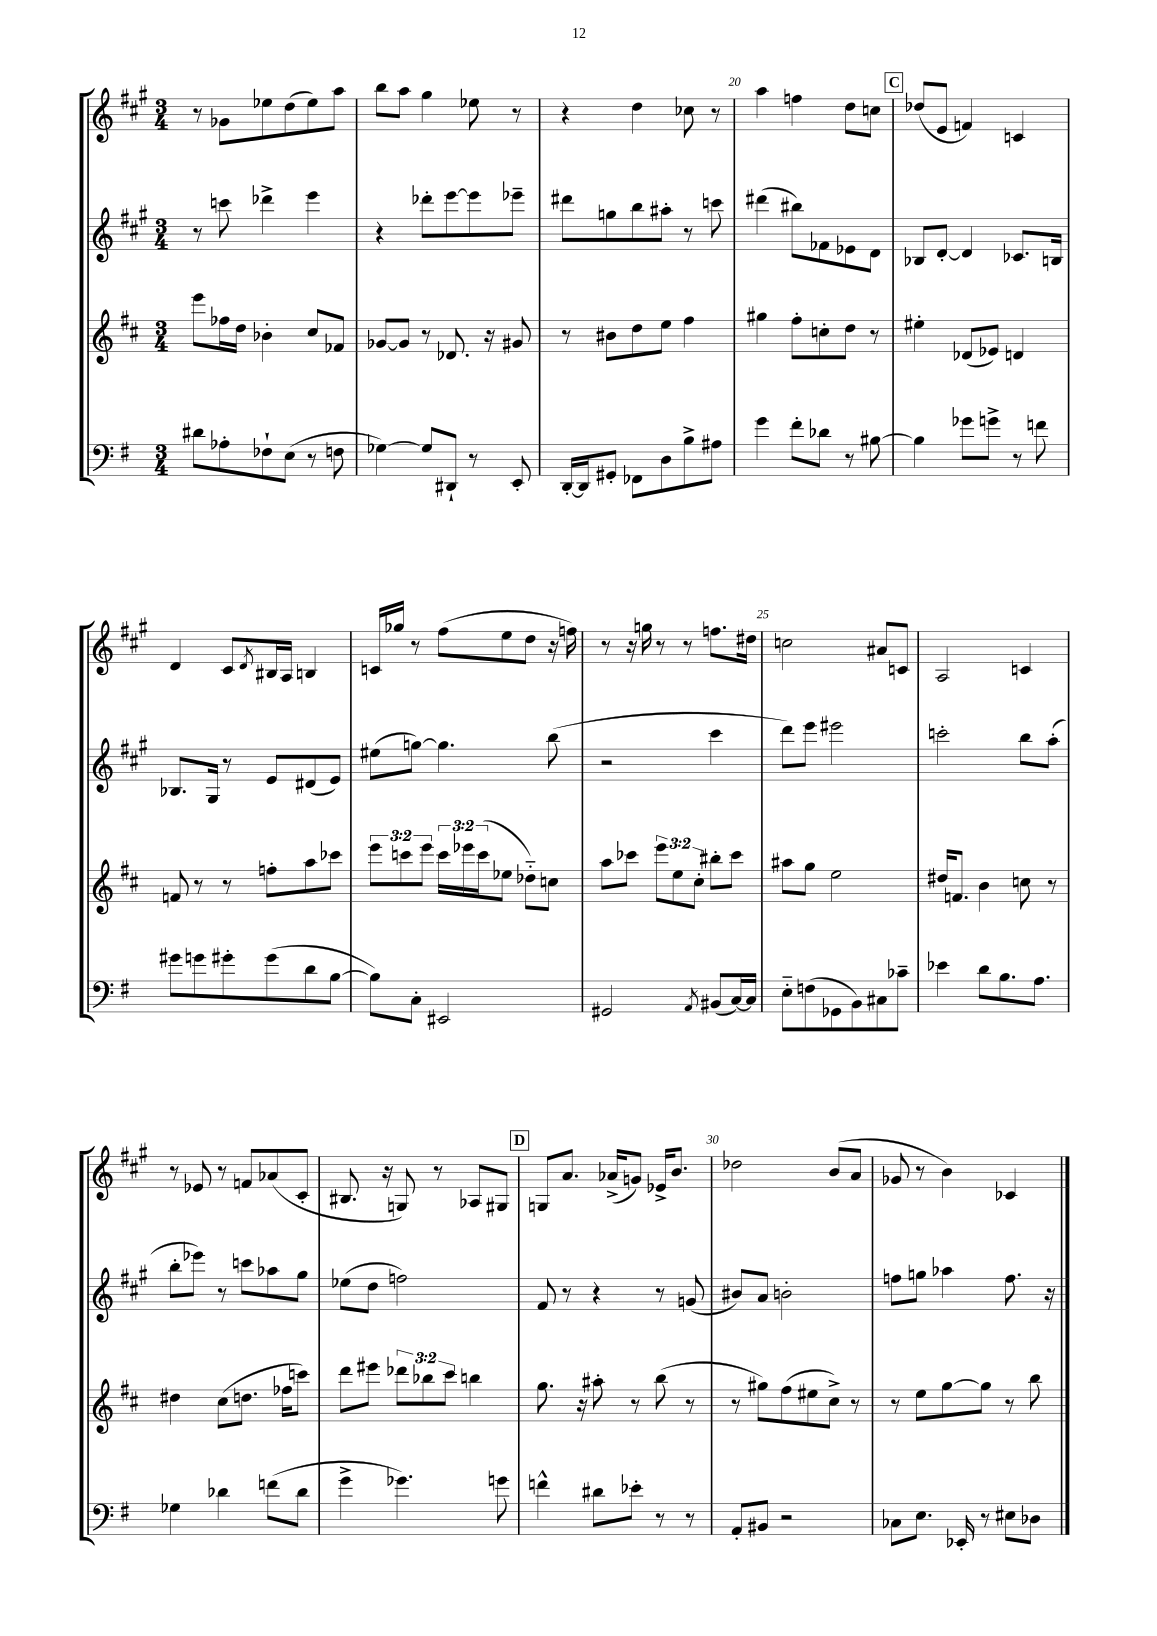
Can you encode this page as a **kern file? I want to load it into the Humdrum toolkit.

**kern	**kern	**kern	**kern
*part4	*part3	*part2	*part1
*staff4	*staff3	*staff2	*staff1
*clefF4	*clefG2	*clefG2	*clefG2
*k[f#]	*k[f#c#]	*k[f#c#g#]	*k[f#c#g#]
*M3/4	*M3/4	*M3/4	*M3/4
=17	=17	=17	=17
8d#X\L	8eee\L	8r	8r
8A-X'\	16ff-X\L	8cccn\	8g-X\L
.	16dd\JJ	.	.
8F-X`\	4b-X'\	4ddd-X^\	8ee-X\
(8E\J	.	.	(8dd\
8r	8cc#/L	4eee\	8ee-\)
8Fn\	8f-X/J	.	8aa\J
=18	=18	=18	=18
[4G-X\)	[8g-X/L	4r	8bb\L
.	8g-/J]	.	8aa\J
8G-/L]	8r	8ddd-X'\L	4gg#\
8DD#X`/J	8.d-X/	[8eee\	.
8r	.	8eee\]	8ee-X\
.	16r	.	.
8EE'/	8g#X/	8eee-X~\J	8r
=19	=19	=19	=19
[16DD'/LL	8r	8ddd#X\L	4r
16DD/J]	.	.	.
8GG#X'/J	8b#X\L	8ggn\	.
8FF-X\L	8dd\	8bb\	4dd\
8D\	8ee\J	8aa#X'\J	.
8B^\	4ff#\	8r	8cc-X\
8A#X\J	.	8cccn\	8r
=20	=20	=20	=20
4g\	4gg#X\	(4ddd#X\	4aa\
8f#'\L	8ff#'\L	8bb#X\L)	4ffn\
8d-X\J	8ccn'\	8f-X\	.
8r	8dd\J	8e-X\	8dd\L
[8B#X\	8r	8d\J	8ccn\J
!!LO:REH:place=s1:t=C
=21	=21	=21	=21
4B#\]	4ee#X'\	8B-X/L	(8dd-X/L
.	.	[8d'/J	8e/J
8g-X\L	(8d-X/L	4d/]	4fn/)
8gn^\J	8e-X/J)	.	.
8r	4dn/	8.c-X/L	4cn/
8fn\	.	.	.
.	.	16Bn/Jk	.
!!LO:LB:g=z
=22	=22	=22	=22
8g#X\L	8fn/	8.B-X/L	4d/
8gn\	8r	.	.
.	.	16G#/Jk	.
8g#X'\	8r	8r	8c#/L
.	.	.	8qd/
(8g#\	8ffn'\L	8e/L	16B#X/L
.	.	.	16A/JJ
8d\	8aa\	(8d#X/	4Bn/
[8B\J	8ccc-X\J	8e/J)	.
=23	=23	=23	=23
8B\L])	12eee\L	(8ee#X\L	16cn/LL
.	.	.	16gg-X/JJ
.	12cccn\	.	.
8C'\J	.	[8ggn\J)	8r
.	12eee\J	.	.
2EE#X/	24ccc\LL	4.gg\]	(8ff#\L
.	24eee-X\	.	.
.	(24ccc\J	.	.
.	8ee-X\J	.	8ee\
.	8dd-X\L)	.	8dd\J
.	8ccn\J	(8bb\	16r
.	.	.	16ffn\)
=24	=24	=24	=24
2GG#X/	8aa\L	2r	8r
.	8ccc-X\J	.	16r
.	.	.	16ggn\
.	12eee\L	.	8r
.	12ee\	.	.
.	.	.	8r
.	12cc#'\J	.	.
8qAA/	.	.	.
(8BB#X/L	8bb#X'\L	4ccc#\	8.ffn\L
[16C/L)	8ccc-\J	.	.
16C/JJ]	.	.	16dd#X\Jk
=25	=25	=25	=25
8E\L	8aa#X\L	8ddd\L)	2ccn\
(8Fn\	8gg\J	8eee\J	.
8GG-X\	2ee\	2eee#X\	.
8BB\)	.	.	.
8C#X\	.	.	8a#X/L
8c-X~\J	.	.	8cn/J
=26	=26	=26	=26
4e-X\	16dd#X/KL	2cccn'\	2A/
.	8.fn/J	.	.
8d\L	4b\	.	.
8.B\	.	.	.
.	8ccn\	8bb\L	4cn/
8.A\J	.	.	.
.	8r	(8aa'\J	.
!!LO:LB:g=z
=27	=27	=27	=27
4G-X\	4dd#X\	8bb'\L	8r
.	.	8eee-X\J)	8e-X/
4d-X\	(8cc#\L	8r	8r
.	8.ddn\J	8cccn\L	8fn/L
(8fn\L	.	8aa-X\	(8a-X/
.	16ff-X\KL	.	.
8d-\J	8cccn\J)	8gg#\J	8c#'/J
=28	=28	=28	=28
4g^\	8ddd\L	(8ee-X\L	8.B#X/
.	8eee#X\J	8dd\J	.
.	.	.	16r
4.g-X\)	12ddd-X\L	2ffn\)	8Gn/)
.	12bb-X\	.	.
.	.	.	8r
.	12ccc#\J	.	.
.	4bbn\	.	8A-X/L
8gn\	.	.	8G#X/J
!!LO:REH:place=s1:t=D
=29	=29	=29	=29
4fn^^\	8.gg\	8f#/	8Gn/L
.	.	8r	8.a/J
.	16r	.	.
8d#X\L	8aa#X'\	4r	.
.	.	.	(16a-X^/KL
8e-X'\J	8r	.	8gn/J)
8r	(8bb\	8r	16e-X^/KL
.	.	.	8.b/J
8r	8r	(8gn/	.
=30	=30	=30	=30
8AA'/L	8r	8b#X/L)	2dd-X\
8BB#X/J	8gg#X\L)	8a/J	.
2r	(8ff#\	2bn'\	.
.	8ee#X\	.	.
.	8cc#^\J)	.	(8b/L
.	8r	.	8a/J
=31	=31	=31	=31
8C-X\L	8r	8ffn\L	8g-X/
8.E\J	8ee\L	8ggn\J	8r
.	[8gg\	4aa-X\	4b\)
16EE-X'/	.	.	.
8r	8gg\J]	.	.
8E#X\L	8r	8.ff\	4c-X/
8D-X\J	8bb\	.	.
.	.	16r	.
==	==	==	==
*-	*-	*-	*-
